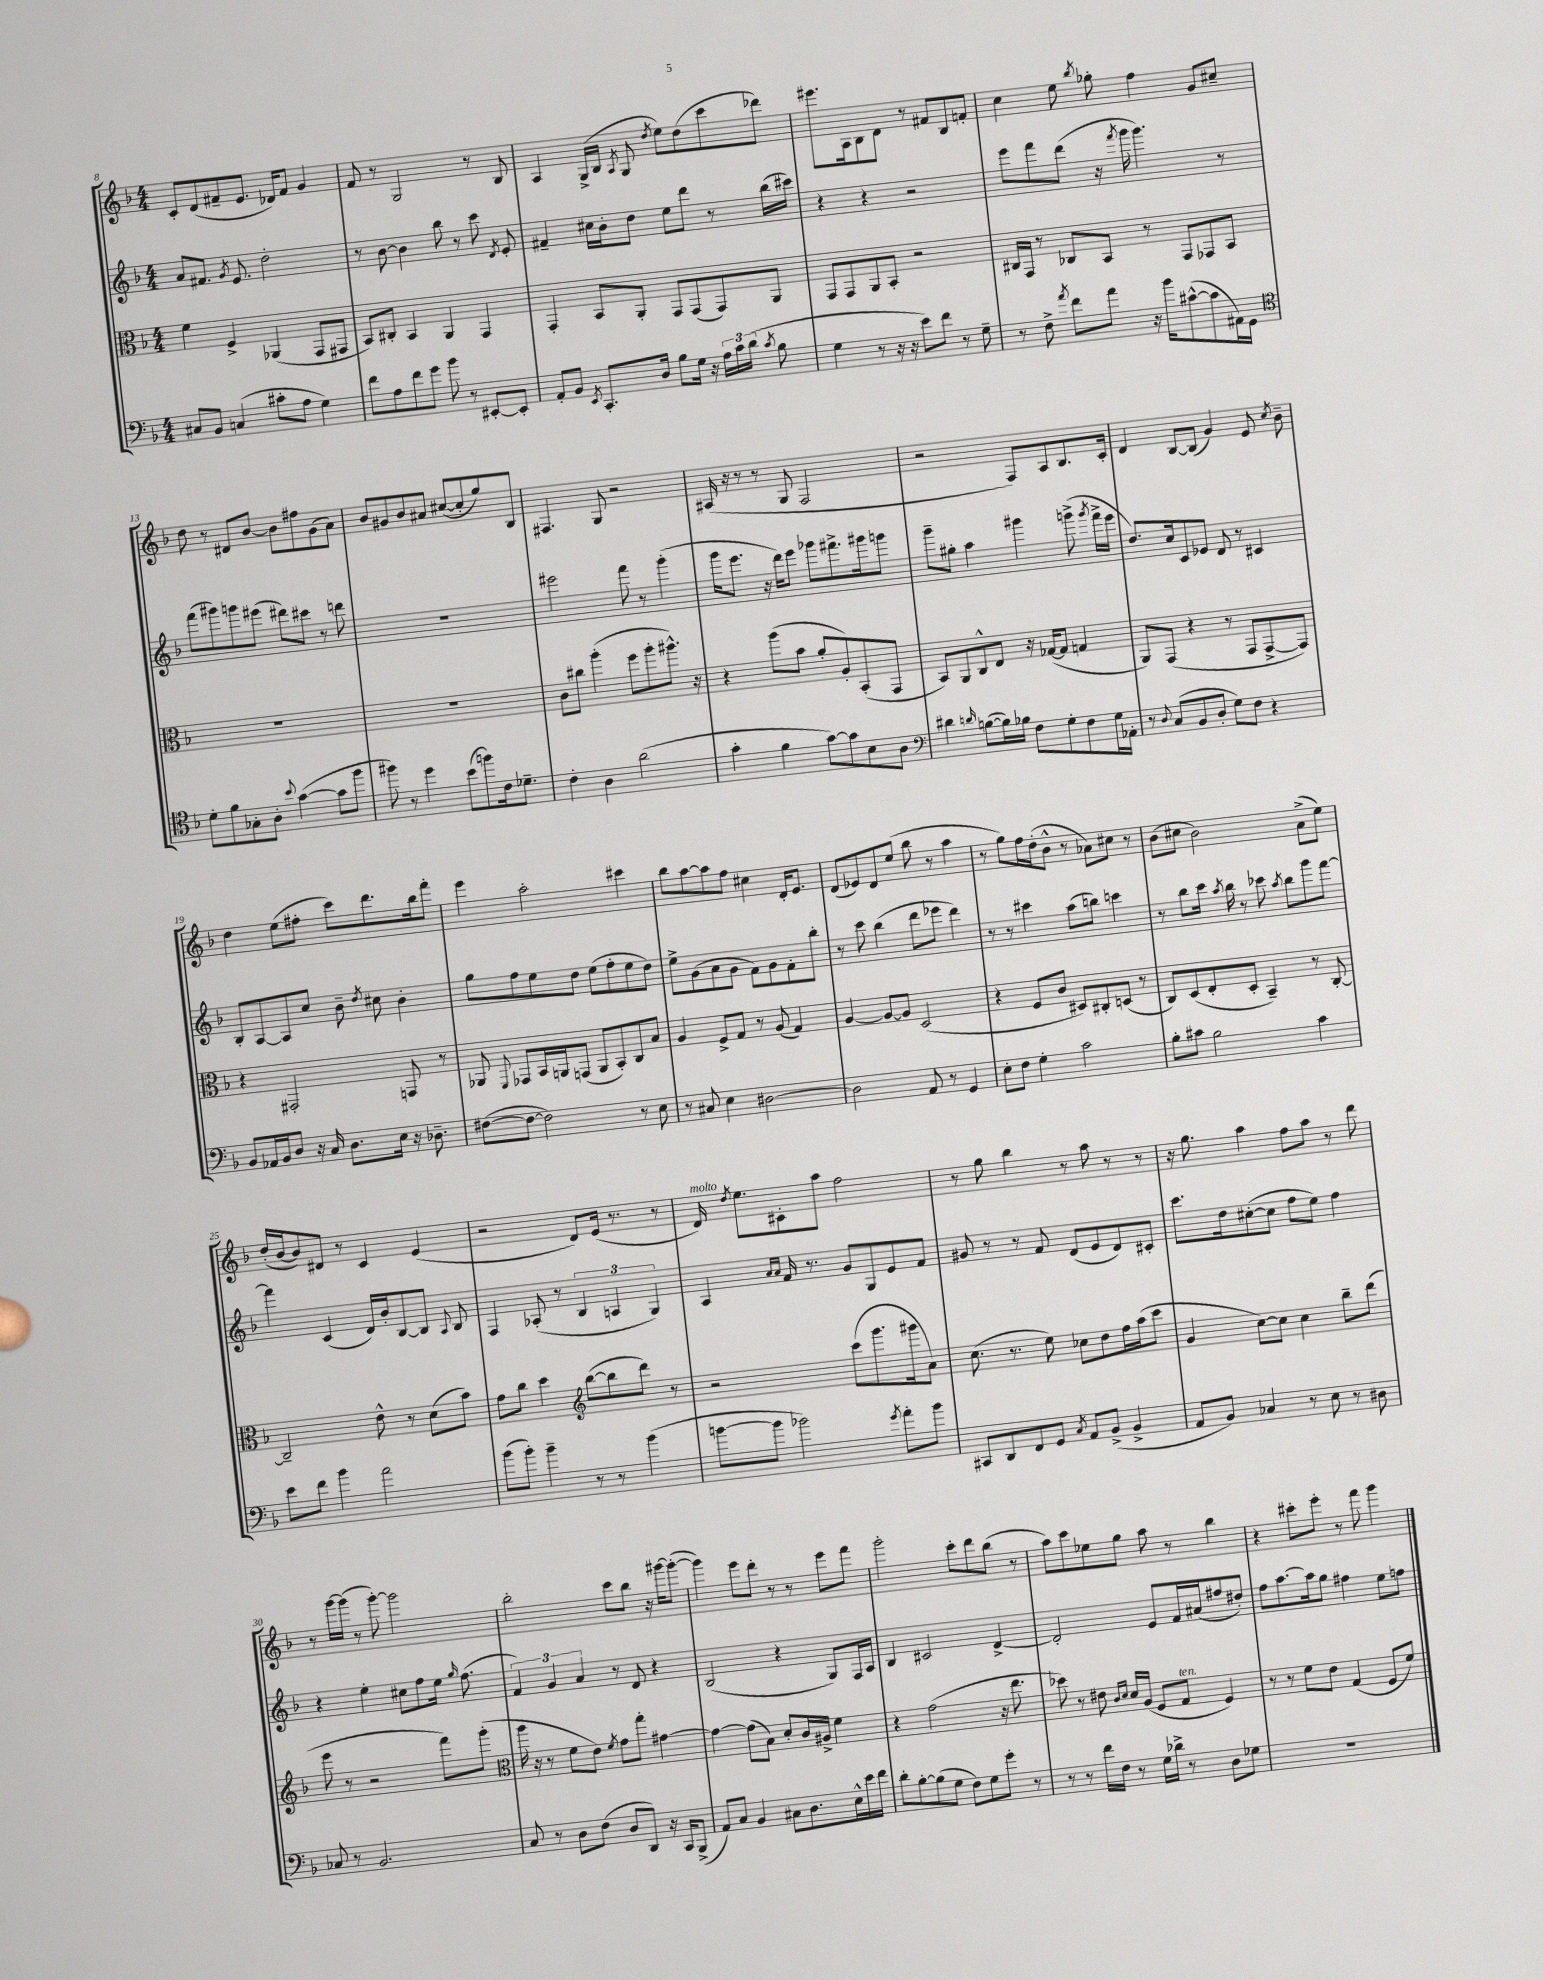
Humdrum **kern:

**kern	**kern	**kern	**kern
*part4	*part3	*part2	*part1
*staff4	*staff3	*staff2	*staff1
*clefF4	*clefC3	*clefG2	*clefG2
*k[b-]	*k[b-]	*k[b-]	*k[b-]
*M4/4	*M4/4	*M4/4	*M4/4
=8	=8	=8	=8
8C#X/L	4f\	8a/L	8c'/L
8BB-/J	.	8.f#X/J	(8d/
(4Cn/	4F^/	.	8f#X~/
.	.	8qg/	.
.	.	8.e/	.
.	.	.	8.e/J
8c#X'\L	(4AA-X/	2dd'\	.
.	.	.	16d-X/KL)
8A\J	.	.	8f#/J
4G\)	8GG/L	.	4g/
.	8GG#X/J	.	.
=9	=9	=9	=9
8f\L	8BB-/L)	8r	8f/
8A\	8C#X'/J	[8b-\	8r
8f\	4BB-/	4b-\]	2G/
8g\J	.	.	.
8b-\	4AA/	8bb-\	.
8r	.	8r	.
[8EE#X'/L	4GG/	8ccc\	8r
.	.	8qd/	.
8EE#'/J]	.	8e'/	8B-/
=10	=10	=10	=10
8AA'/L	4GG'/	4f#X~/	4A/
8BB-/J	.	.	.
8qEE/	.	.	.
8.CC'/L	8BB-/L	16cc#X\LL	(16G^/LL
.	.	16b-'\J	16B-/JJ
.	.	.	8qA/
.	8AA'/J	8dd\J	8G/
16D/Jk	.	.	.
.	.	.	8qdd/
8B-\L	8GG/L	8ee\L	8ee\L)
16G\Jk	(8GG/	8ddd\J	(8dd\
16r	.	.	.
24A\LL	8GG/)	8r	8ccc\
24c\	.	.	.
(24d\JJ	.	.	.
8qc/	.	.	.
8B-\	8AA/J	(16bb-\LL	8ddd-X\J)
.	.	16ccc#X\JJ)	.
=11	=11	=11	=11
4G\	8GG/L	4r	8.eee#X\L
.	8GG/	.	.
.	.	.	16A\k
8r	8AA/	4r	8B-\
16r	8BB-'/J	.	8d\J
16r	.	.	.
8e\L)	2r	2r	8r
8f\J	.	.	8f#X/L
8r	.	.	8B-/
8G~\	.	.	8fn'/J
=12	=12	=12	=12
8r	16C#X/LL	8eee\L	4cc\
.	16GG/JJ	.	.
8F^\	8r	8fff\	.
8qa/	.	.	.
8f\L	8C-X/L	(8ddd\J	8ee\
.	.	.	8qbb-/
8a\J	8BB-/J	16r	8gg-X'\
.	.	8qfff/	.
.	.	16ggg\	.
16r	8r	4.ggg\)	4ff\
16b-\KL	.	.	.
([8c#X^^\	8GG/L	.	.
8c#\]	8GG-X/	.	8g/L
16AA#X\L)	8BB-/J	8r	8cc#X~/J
16GG\JJ	.	.	.
!!LO:LB:g=z
=13	=13	=13	=13
*clefC4	*	*	*
8d'\L	1r	(8fff\L	8dd\
8f\	.	8ggg#X\)	8r
8G-X'\	.	8gggn\	8d#X/L
8A'\J	.	(8eee#X\J	[8b-/J
8qqb-/	.	.	.
([4g\	.	8ddd#X\L)	8b-\L]
.	.	8ccc#X\J	8ff#X\
8g\L]	.	8r	(8g\
8ff\J	.	8dddn\	8a\J)
=14	=14	=14	=14
8ff#X\)	1r	1r	8b-/L
8r	.	.	8g#X/
4dd\	.	.	8b-/
.	.	.	8a#X/J
(8b-\L	.	.	([8cc#X/L
8ffn\)	.	.	8cc#'/]
16c\k	.	.	8gg/)
8.d-X~\J	.	.	.
.	.	.	8B-/J
=15	=15	=15	=15
4c'\	8c\L	2eee#X\	4.F#X/
.	8cc#X\J	.	.
4A\	(4aa'\	.	.
.	.	.	8G/
(2a\	8ff\L	8fff\	2r
.	8aa'\	8r	.
.	8.aa#X^^\J)	(4ggg'\	.
.	16r	.	.
=16	=16	=16	=16
4g'\	4r	16ggg\KL	(16A#X/
.	.	8.eee\J	16r
.	.	.	8r
4f\	(8aa\L	16r	8r
.	.	16ddd\KL)	.
.	8b-\J	8eee\J	8G/
[8g\L)	8a'/L	8ggg-X\L	2F/
8g\]	8A'/)	8.fff#X^\	.
8B-\	(8BB-'/	.	.
.	.	16ggg#X\k	.
8A\J	8GG/J	8gggn\J	.
=17	=17	=17	=17
*clefF4	*	*	*
4d#X\	8BB-/L)	8ggg~\L	2r
.	8AA/	8gg#X'\J	.
16qqdn/	.	.	.
([8Bn\L	8C^^/	4aa\	.
16B\L])	8E/J	.	.
16B-X\JJ	.	.	.
8F\L	16r	4ggg#X\	8F/L)
.	([16G-X/KL	.	.
8G'\	8G-/J]	.	8A/
8F\	4Gn/	(8gggn^\	8.B-/
.	.	8qggg/	.
16G\L	.	16fff^\LL	.
16AA-X'\JJ	.	16eee\JJ	16c'/Jk
=18	=18	=18	=18
8r	8AA/L)	8.dd/L)	4d/
8qqD/	.	.	.
(8C/L	(8GG/J	.	.
.	.	16cc/k	.
8BB-/	4r	8c/	[8B-/L
8D'/J	.	8e-X/J	(8B-/J]
8G\L)	8r	8d/	4g/)
8F\J	8GG/L	8r	.
4r	[8GG^/	4c#X/	8e/
.	.	.	8qcc/
.	8GG/J])	.	8b-~\
!!LO:LB:g=z
=19	=19	=19	=19
8BB-/L	4r	8B-'/L	4dd\
16AA-X/L	.	[8A/	.
16BB-/J	.	.	.
8D/J	2GG#X'/	8A/]	(8ee\L
16r	.	8cc/J	8ff#X'\J
16C/	.	.	.
8.D\L	.	8b-~\	8ccc\L)
.	.	8qdd/	.
.	.	8cc#X\	8.ddd\
16E\Jk	.	.	.
16r	8GGn/	4b-'\	.
8.D-X~\	.	.	16bb-\k
.	8r	.	8fff'\J
=20	=20	=20	=20
([8F#X\L	8AA-X/	8gg\L	4eee\
.	8qqFF/	.	.
8F#\J_	8GG-X/L	8ff\	.
2F#\])	16BB-/L	8ee\	2aa'\
.	16AAn/J	.	.
.	(8GGn/J	8dd\J	.
.	8AA/L	(8ee\L	.
.	8BB-'/)	8ff'\	.
8r	8C/	8ee\	4ccc#X\
8E\	8B-/J	8dd\J)	.
=21	=21	=21	=21
8r	4A/	8ee^\L	8bb-\L
8C#X/	.	(8g\	[8aa\
4E\	8F^/L	8a\	8aa\]
.	8G/J	8g\J	8ff\J
[2D#X\	8r	8f\L)	4cc#X\
.	(8A/	8g\	.
.	4G/)	8f'\	16d'/KL
.	.	.	8.e/J
.	.	8bb-'\J	.
=22	=22	=22	=22
2D#\]	[4A/	8r	(8d/L
.	.	8ccc\	8e-X/)
.	8A/L_	(4bb-\	8d/
.	8A/J]	.	(8ee/J
8AA/	(2D/	8ddd\L	8bb-\
8r	.	8eee-X\J	8r
4GG/	.	4ddd\)	4aa\
=23	=23	=23	=23
8E'\L	4r	8r	8r
8F\J	.	8r	8gg\L)
4G'\	8F/L	4ccc#X\	16ff\L
.	.	.	(16dd'\J
.	8c/J	.	8b-^^\J
2c\	8D#X/L)	(8aa\L	8r
.	8C#X'/	8bbn\J)	8a-X\L)
.	(8Dn/J	4cccn\	8cc#X\J
.	8r	.	8r
=24	=24	=24	=24
8B-'\L	8C/L)	8r	(8b-\L
8c#X\J	(8D/	8bb-\L	8cc#X\J
2B-\	8E'/	16ccc\Jk	2b-\)
.	.	8qaa/	.
.	.	16bb-\	.
.	8D'/J	8r	.
.	4BB-~/)	8ccc-X\	.
.	.	8qaa/	.
.	.	8bb-\L	.
4c#\	8r	8ggg\	(8a^\L
.	[8C'/	[8fff\J	8ee\J)
!!LO:LB:g=z
=25	=25	=25	=25
8e\L	2C~/]	4fff\]	(16dd'/LL
.	.	.	[16b-/J
8f\J	.	.	8b-/])
4b-\	.	(4c/	8d#X/J
.	.	.	8r
2a\	8e^^\	16d/LL)	4c/
.	.	16b-'/J	.
.	8r	[8B-/	.
.	(8d\L	8B-/J]	(4e/
.	.	8qqA/	.
.	8b-\J)	8B-/	.
=26	=26	=26	=26
(8b-\L	8g\L	4F/	2r
8b-'\J)	8cc\J	.	.
4b-~\	4dd\	(8A-X'/	.
.	.	8r	.
*	*clefG2	*	*
8r	([8bb-\L	6B-/	8d/L)
8r	8bb-\]	.	(16e/Jk
.	.	6An/	.
.	.	.	8.r
(4b-\	8ddd\J)	.	.
.	.	6G/)	.
.	8r	.	8r
=27	=27	=27	=27
!	!	!	!LO:TX:a:i:t=molto
[8bn\L	2r	4A/	16d/)
.	.	.	8qdd/
.	.	.	8.ee\L
8b\J]	.	.	.
.	.	16qqa/LL	.
.	.	16qqa/JJ	.
2b-X\)	.	16f/	8c#X'\
.	.	8.r	.
.	.	.	8aa\J
.	(8ccc\L	8g/L	2ff\
.	8.ggg\	8G/	.
8qg/	.	.	.
8a'\L	.	8e/	.
.	16ggg#X\k	.	.
8b-\J	8a\J)	8f/J	.
=28	=28	=28	=28
8CC#X/L	(8.cc\	8g#X/	8r
8DD/	.	8r	8gg\
.	8.r	.	.
8FF/	.	8r	4bb-\
8GG/J	8ee\)	8f/	.
8qC/	.	.	.
8AA/L	8cc-X\L	(8d/L	8r
(8BB-^/J	8dd\	8e/	8aa\
4BB-^/	16ff\L	8d/)	8r
.	(16aa\J	.	.
.	8ccc\J	8c#X'/J	8r
=29	=29	=29	=29
8AA/L	4g/	8.ccc\L	16r
.	.	.	8.gg\
8BB-/J)	.	.	.
.	.	16dd\k	.
4C-X/	[8cc\L)	([8cc#X'\	4aa\
.	8cc\J]	8cc#\J]	.
8r	4cc\	8ff\L	8ff\L
8E\	.	8ee\J)	8aa\J
8r	8bb-~\L	4ff\	8r
8D#X\	(8ddd\J	.	8ddd\
!!LO:LB:g=z
=30	=30	=30	=30
8C-X/	8eee\	4r	8r
8r	8r	.	[16ggg\LL
.	.	.	(16ggg\JJ]
2.BB-/	2r	4ee'\	8r
.	.	.	[8ggg'\)
.	.	8cc#X\L	2ggg\]
.	.	8ff\	.
.	8fff\L)	16ee\Jk	.
.	.	16qqgg/	.
.	.	(8.ff\	.
.	(8ggg'\J	.	.
=31	=31	=31	=31
*	*clefC3	*	*
8C/	16aa\	6f/)	2bb-'\
.	16r	.	.
8r	8r	.	.
.	.	6g/	.
8D\L	8f\L	.	.
.	.	6a/	.
(8F\J	8e\J)	.	.
.	8qf/	.	.
8D/L	8g\L	8r	8ccc\L
8DD/J)	8gg'\J	8d/	8bb-\J
16r	[4g#X\	4r	16r
16CC/KL	.	.	[16ggg#X\KL
(8BBB-^/J	.	.	(8ggg#'\J_
=32	=32	=32	=32
8AA/L)	4g#\_	(2B-/	4ggg#\])
8C/J	.	.	.
4BB-/	(8g#\L]	.	8eee\L
.	8B-\J)	.	8ddd'\J
8C#X\L	8d'/L	4r	8r
8.D\	16c/L	.	8r
.	16A#X^/JJ	.	.
.	4f\	8G/L)	8eee\L
16E^^\L	.	.	.
16e\	.	16F/L	8fff\J
16f\JJ	.	16A/JJ	.
=33	=33	=33	=33
8d'\L	4r	4B-/	2ggg'\
[8B-'\	.	.	.
(8B-\]	(2g\	2c#X/	.
8G\J	.	.	.
8F\L)	.	.	8ccc'\L
8G\	.	.	8ddd\
8g'\J	16r	[4d^/	(8bb-\J
.	8.ee\	.	.
8r	.	.	8r
=34	=34	=34	=34
8r	8dd-X\)	2d'/]	8aa\L)
8r	8r	.	8ccc\
16f\LL	8e#X\	.	8ee-X\
16F\JJ	.	.	.
.	16qqc/LL	.	.
.	16qqd/JJ	.	.
8r	16d/LL	.	8gg\J
.	(16A/JJ	.	.
16G\LL	8F/L	8e/L	8aa\
16d-X^\JJ	.	.	.
!	!LO:TX:a:i:t=ten.	!	!
8r	8G/J	16f/L	8r
.	.	(16a#X/J	.
8D\L	4F/)	8ff#X/	4bb-\
8G-X\J	.	8dd#X'/J)	.
=35	=35	=35	=35
1r	8r	8ff\L	4r
.	8r	[8.aa\	.
.	8f\L	.	8ccc#X'\L
.	.	16aa\k]	.
.	8e\J	8gg\J	8eee'\J
.	(4G/	4ff#X\	8r
.	.	.	8fff\
.	8F/L	8ee\L	4ggg\
.	8f/J)	8ffn\J	.
==	==	==	==
*-	*-	*-	*-
